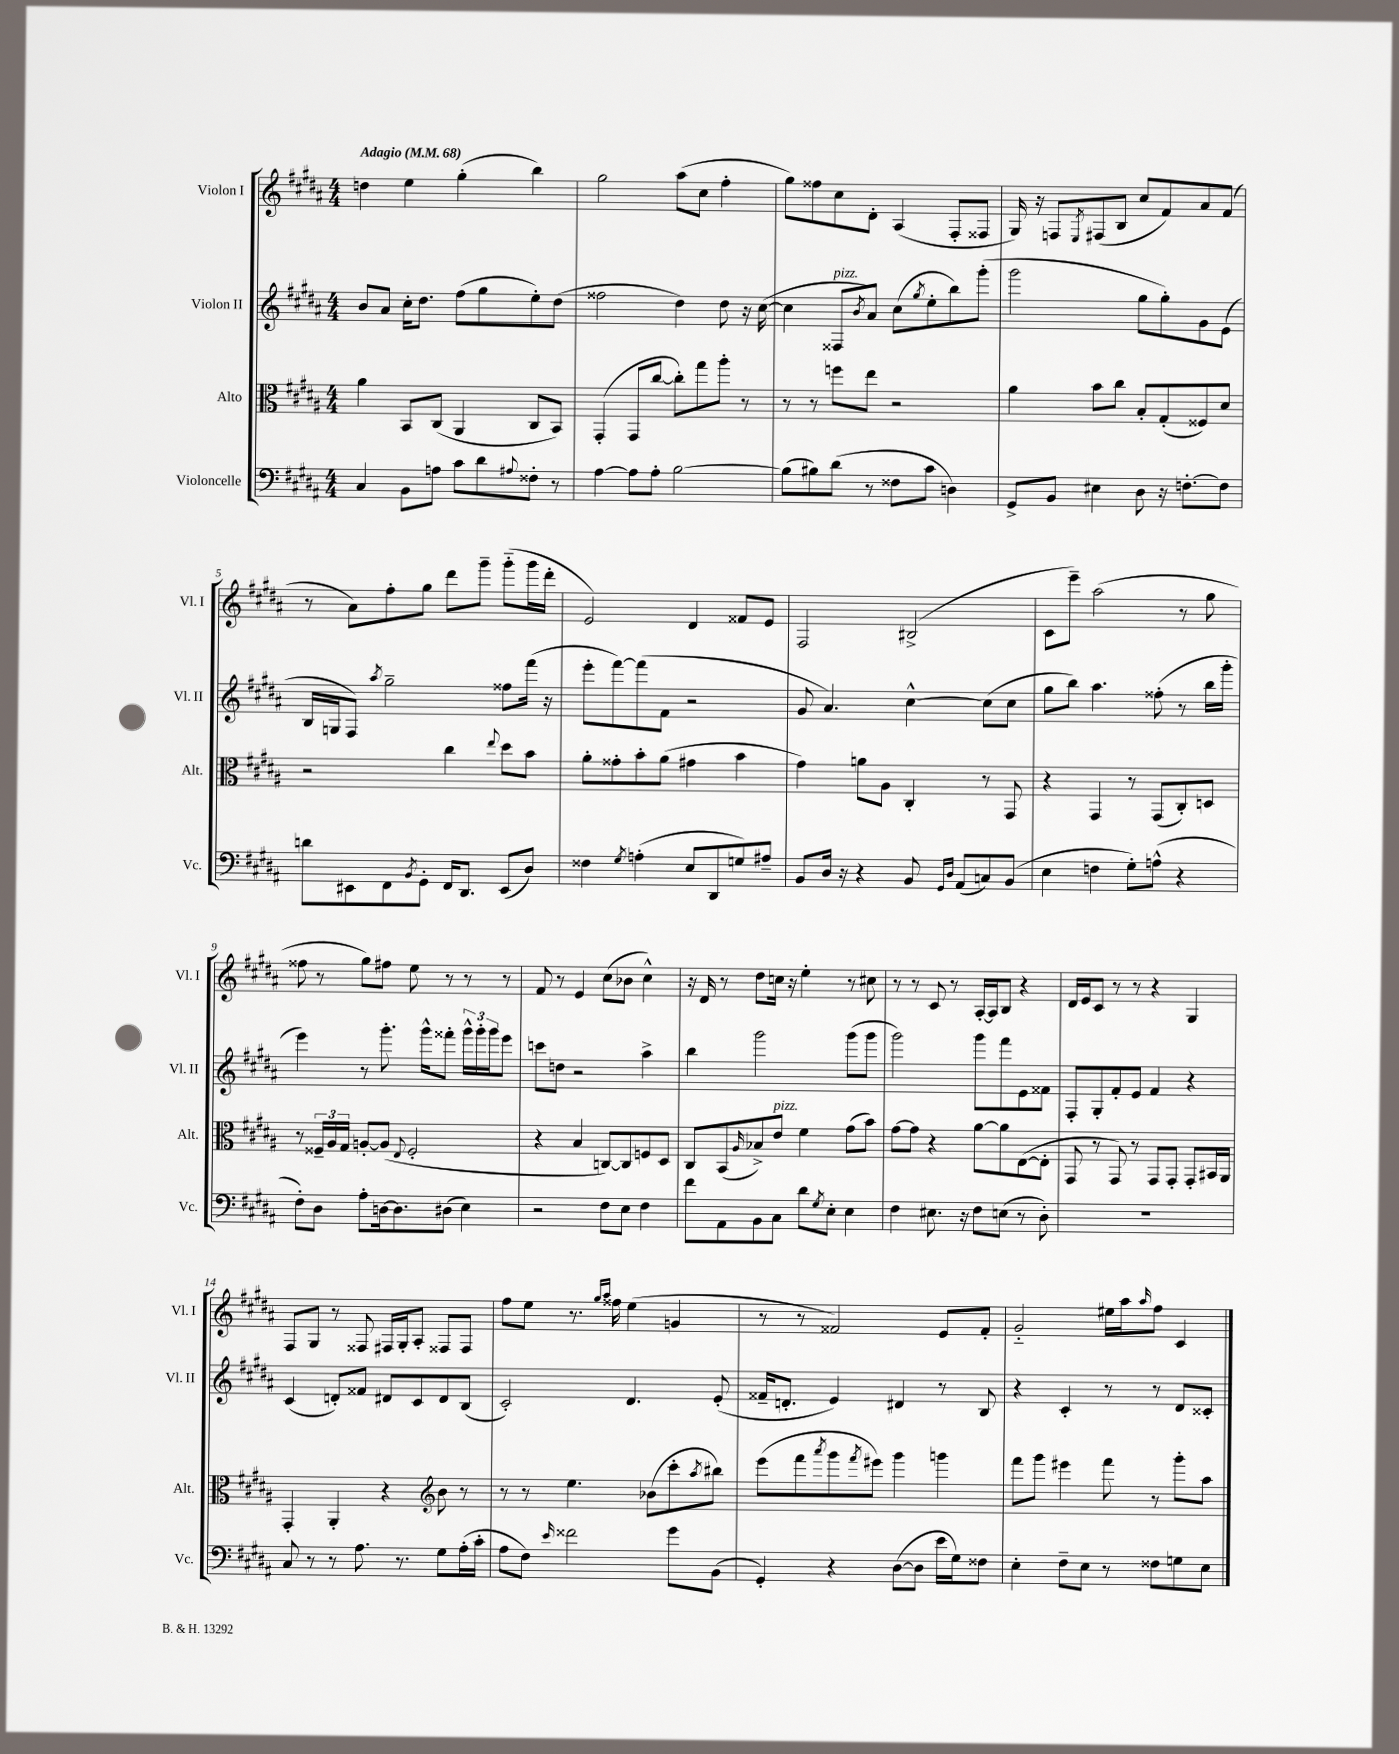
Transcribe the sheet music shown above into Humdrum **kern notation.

**kern	**kern	**kern	**kern
*part4	*part3	*part2	*part1
*staff4	*staff3	*staff2	*staff1
*I"Violoncelle	*I"Alto	*I"Violon II	*I"Violon I
*I'Vc.	*I'Alt.	*I'Vl. II	*I'Vl. I
*clefF4	*clefC3	*clefG2	*clefG2
*k[f#c#g#d#a#]	*k[f#c#g#d#a#]	*k[f#c#g#d#a#]	*k[f#c#g#d#a#]
*M4/4	*M4/4	*M4/4	*M4/4
*MM68	*MM68	*MM68	*MM68
=1	=1	=1	=1
!	!	!	!LO:TX:a:B:t=Adagio
4C#/	4a#\	8b/L	4ddn\
.	.	8a#/J	.
8BB\L	8BB/L	16cc#'\KL	4ee\
.	.	8.dd#\J	.
8An\J	(8C#/J	.	.
8c#\L	4AA#/	(8ff#\L	(4gg#'\
8d#\	.	8gg#\	.
8qqA#X/	.	.	.
8F##X'\J	8C#/L	8ee'\)	4bb\)
8r	8BB/J)	(8dd#\J	.
=2	=2	=2	=2
[4A#\	(4GG#'/	2ff##X\	2gg#\
8A#\L]	8GG#/L	.	.
8A#'\J	[8cc#/J	.	.
[2B\	8cc#'\L])	4dd#\)	(8aa#\L
.	8gg#\	.	8cc#\J
.	8aa#'\J	8dd#\	4ff#'\
.	8r	16r	.
.	.	([16cc#\	.
=3	=3	=3	=3
(8B\L]	8r	4cc#\]	8gg#\L)
8B#X\)	8r	.	8ff##X\
!	!	!LO:TX:a:i:t=pizz.	!
(8d#\J	8ffn\L	8F##X/L	8cc#\
.	.	8qb/	.
8r	8ee\J	8a#/J)	8d#'\J
8F##X\L	2r	(8cc#\L	(4A#/
.	.	8qgg#/	.
8c#\J	.	8ee'\	.
4Dn\)	.	8bb\)	8F#'/L
.	.	(8ggg#'\J	8F##X/J
=4	=4	=4	=4
8GG#^/L	4a#\	2ggg#\	16G#/)
.	.	.	16r
8BB/J	.	.	8Fn/L
.	.	.	8qE/
4E#X\	8b\L	.	(8F#X/
.	8cc#\J	.	8B/J
8D#\	8B'/L	8gg#\L	8cc#/L
16r	(8G#'/	8gg#'\)	8f#/)
[8.Fn'\L	.	.	.
.	8F##X/)	8g#\	8a#/
8F\J]	8d#/J	(8e\J	(8f#/J
!!LO:LB:g=z
=5	=5	=5	=5
8dn\L	2r	16B/LL	8r
.	.	16Gn/J	.
8EE#X\	.	8F#/J)	8a#\L)
.	.	8qaa#/	.
8FF#\	.	2gg#~\	8ff#'\
8qBB/	.	.	.
8GG#'\J	.	.	8gg#\J
16FF#/KL	4cc#\	.	8ddd#\L
8.DD#/J	.	.	.
.	.	.	8ggg#~\J
.	8qqee/	.	.
(8EE#/L	8dd#\L	8ff##X\L	(8ggg#\L
8D#/J)	8b\J	(16fff#\Jk	16ggg#\L
.	.	16r	16ddd#'\JJ
=6	=6	=6	=6
4F##X\	8a#'\L	8eee'\L	2e/)
.	8g##X'\	[8fff#\)	.
8qG#/	.	.	.
(4An'\	8b'\	(8fff#\]	.
.	(8a#\J	8f#\J	.
8E/L	4g#X\	2r	4d#/
8DD#/	.	.	.
8Gn/)	4b\	.	8f##X/L
8A#X~/J	.	.	8e/J
=7	=7	=7	=7
8BB/L	4g#\)	8g#/	2F#/
16D#/Jk	.	4.a#/)	.
16r	.	.	.
4r	8an\L	.	.
.	8A#\J	.	.
8BB/	4C#'/	[4cc#^^\	(2B#X^/
16qqGG#/LL	.	.	.
16qqD#/JJ	.	.	.
(8AA#/L	.	.	.
8Cn/)	8r	(8cc#\L]	.
(8BB/J	8GG#/	8cc#\J	.
=8	=8	=8	=8
4E\	4r	8gg#\L	8c#\L
.	.	8bb\J)	8eee~\J)
4Fn\	4GG#/	4.aa#\	(2aa#\
8G#'\L)	8r	.	.
(8An^^\J	(8GG#/L	(8ff##X'\	.
4r	8C#'/)	8r	8r
.	8Dn/J	16bb\LL	8gg#\
.	.	16ggg#'\JJ	.
!!LO:LB:g=z
=9	=9	=9	=9
8F#'\L)	8r	4eee\)	8ff##X\
8D#\J	24F##X~/LL	.	8r
.	24A#/	.	.
.	24G#/JJ	.	.
8A#'\L	[8An'/L	8r	8gg#\L)
[16Dn\k	(8A/J]	8.ggg#'\	8ff#X\J
8.D\]	.	.	.
.	8qqE/	.	.
.	2F##'/	.	8ee\
.	.	16ggg#^^\KL	.
(8D#X\J	.	8fff##X'\J	8r
4E\)	.	24ggg#^^\LL	8r
.	.	24ggg#'\	.
.	.	24ggg#\J	.
.	.	8eee\J	8r
=10	=10	=10	=10
2r	4r	8cccn\L	8f#/
.	.	8ddn\J	8r
.	4B/	2r	4e/
8F#\L	[8Cn/L)	.	(8cc#\L
8E\J	8C/]	.	8b-X\J
4F#\	8Fn/	4aa#^\	4cc#^^\)
.	8D#/J	.	.
=11	=11	=11	=11
8f#\L	8C#/L	4bb\	16r
.	.	.	16d#/
8AA#\	(8BB/	.	8r
.	16qqA#/	.	.
8BB\	8B-X^/)	2ggg#\	8dd#\L
!	!LO:TX:a:i:t=pizz.	!	!
8C#\J	8e/J	.	16ccn\Jk
.	.	.	16r
8d#\L	4f#\	.	4ee'\
8qG#/	.	.	.
8E'\J	.	.	.
4E\	(8g#\L	(8ggg#\L	8r
.	8b\J)	8ggg#\J	8cc#X\
=12	=12	=12	=12
4F#\	[8g#\L	2ggg#\)	8r
.	8g#\J]	.	8r
8.E#X\	4r	.	8c#/
.	.	.	8r
16r	.	.	.
8F#\L	[8a#\L	8ggg#\L	[16A#'/LL
.	.	.	16A#/J]
(8En\J	8a#\]	8fff#\	8B/J
8r	([8E\	8e\	4r
8D#'\)	8E'\J]	8f##X\J	.
=13	=13	=13	=13
1r	8GG#/	8F#'/L	16d#/LL
.	.	.	16e/J
.	8r	8G#'/	8c#/J
.	8GG#/)	8f#'/	8r
.	8r	8e/J	8r
.	8GG#/L	4f#/	4r
.	8GG#'/J	.	.
.	8GG#'/L	4r	4G#/
.	16BB#X/L	.	.
.	16AA#/JJ	.	.
!!LO:LB:g=z
=14	=14	=14	=14
8C#/	4GG#'/	(4c#/	8F#/L
8r	.	.	8G#/J
8r	4AA#'/	8dn'/L)	8r
8.A#\	.	8f##X/J	8F##X/
.	4r	8d#X/L	16F#X/LL
8.r	.	.	16G#'/J
.	.	8c#/	8A#'/J
*	*clefG2	*	*
8G#\L	8b\	8d#/	8F##X/L
(16A#'\L	8r	(8B/J	8F##/J
16c#'\JJ	.	.	.
=15	=15	=15	=15
8A#\L	8r	2c#'/)	8ff#\L
8F#\J)	8r	.	8ee\J
16qqe/	.	.	.
2f##X\	4.ee\	.	8.r
.	.	.	16qqgg#/LL
.	.	.	16qqaa#/JJ
.	.	.	16ff##X\
.	.	4.d#/	(4ee\
.	(8b-X\L	.	.
8g#\L	8ccc#'\	.	4gn/
.	8qaa#/	.	.
(8BB\J	8bb#X\J)	(8e'/	.
=16	=16	=16	=16
4GG#'/)	(8eee\L	16f##X~/KL	8r
.	.	8.dn'/J	.
.	8fff#\	.	8r
.	8qaaa#/	.	.
4r	8ggg#\	4e/)	2f##X/)
.	8qfff#/	.	.
.	8eee#X\J)	.	.
([8D#\L	4ggg#\	4d#X/	.
8D#\J]	.	.	.
16e\LL	4gggn\	8r	8e/L
16G#\J)	.	.	.
8F##X\J	.	8B/	8f##'/J
=17	=17	=17	=17
4E'\	8fff#\L	4r	2g#/
.	8ggg#\J	.	.
8F#~\L	4eee#X\	4c#'/	.
8E\J	.	.	.
8r	8fff#\	8r	16ee#X\LL
.	.	.	16aa#\J
.	.	.	16qqaa#/
8F##X\L	8r	8r	8ff#\J
8Gn\	8ggg#'\L	8d#/L	4c#/
8E\J	8aa#\J	8c##X'/J	.
==	==	==	==
*-	*-	*-	*-
